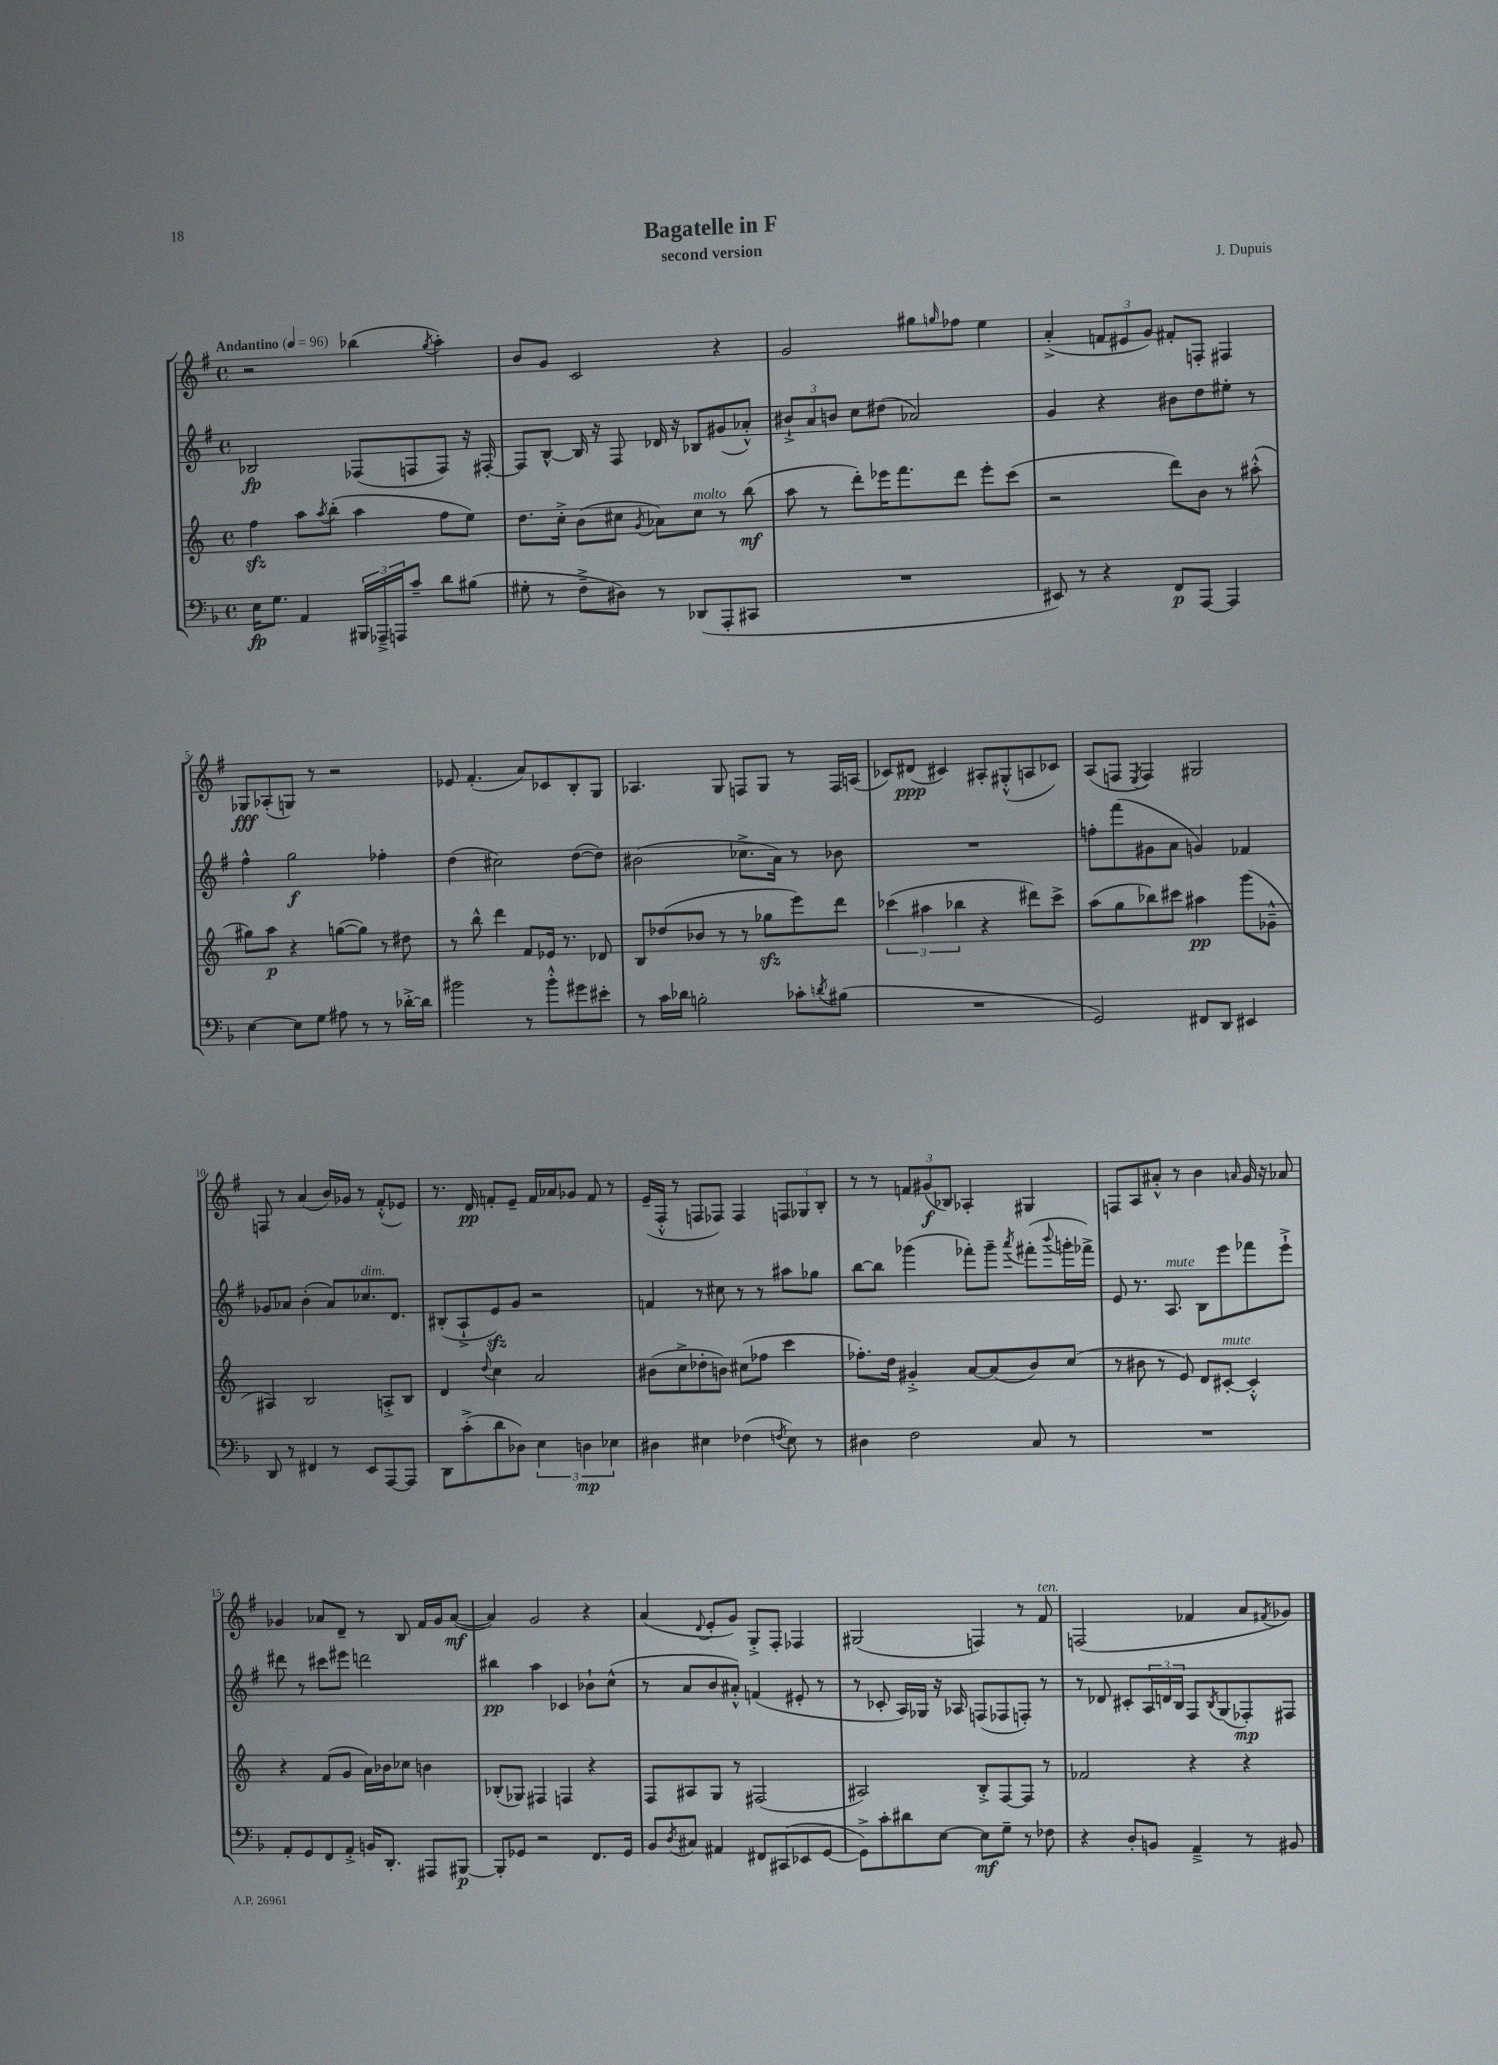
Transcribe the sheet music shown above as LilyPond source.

\header { title = "Bagatelle in F" composer = "J. Dupuis" subtitle = "second version" }
<<
\new StaffGroup <<
\new Staff = "s0" {
    \clef treble \key g \major \defaultTimeSignature \time 4/4 \tempo "Andantino" 4 = 96
    r2 bes''4( \acciaccatura { g''8 } a''4-.) |
    b'8 g'8 c'2 r4 |
    g'2 gis''8 \grace { g''16 } fes''8 e''4 |
    a'4-.->( \tuplet 3/2 { f'8 eis'8 g'8) } fis'8-. f8-. fis4 |
    ges8\fff aes8-.( g8) r8 r2 |
    ees'8 fis'4.-.( a'8) ces'8 b8-. g8 |
    aes4. g8 f8 g8 r8 f16 a16( |
    ces'8) dis'8\ppp( cis'4) ais8-. gis8-.-^( a8 ces'8) |
    a8( f8 \acciaccatura { e8 } f4) gis2 |
    f8 r8 a'4( b'16) ges'16 r8 fis'8-.-^( ees'8) |
    r8. d'16\pp f'8-. e'8-- f'16 aes'16 ges'8 f'8 r8 |
    e'16--( fis16-.-^ r8 f8 fes8) fes4 \tuplet 3/2 { f8 ges8 b8-. } |
    r8 r8 \tuplet 3/2 { f'8 gis'8\f( bes8) } aes4-. gis4 |
    f8 a8 ais'8-.-^ r8 b'4 \grace { a'16 } g'16 r16 aes'8 |
    ges'4 aes'8 d'8-- r8 b8 fis'16 ges'16 aes'8~\mf( |
    aes'4) g'2 r4 |
    a'4( \appoggiatura { d'8 } e'8-. g'8) g8-.-> fis8-. fes4 |
    gis2( f4) r8 fis'8^\markup { \italic "ten." } |
    f2( fes'4 a'8 \acciaccatura { fis'8 } ges'8) \bar "|." |
}
\new Staff = "s1" {
    \clef treble \key g \major \defaultTimeSignature \time 4/4
    bes2\fp fes8( f8 f8) r16 fis16~-. |
    fis8 b8~-^ b16 r16 fis8 des'16 r16 bes8 gis'8( aes'8-.-^) |
    \tuplet 3/2 { bis'8-!-> a'8 b'8 } c''8 dis''8( aes'2) |
    g'4 r4 bis'8 d''8 eis''8-. r8 |
    fis''4-^ g''2\f fes''4-. |
    d''4( cis''2) d''8~( d''8) |
    bis'2( ces''8.-> a'16) r8 bes'8 |
    R1 |
    f''8-. fis'''8( gis'8 a'8 g'4) fes'4 |
    ges'8 aes'8 b'4-.( aes'8) ces''8.^\markup { \italic "dim." } d'8. |
    bis8-.( a8-!-> e'8\sfz) g'8 r2 |
    f'4 r8 cis''8 r8 r8 ais''8 ges''8 |
    b''8~ b''8 ges'''4( fes'''8-.) ges'''8-- \acciaccatura { a'''8 } fis'''8-.( \appoggiatura { b'''8 } g'''16-. fes'''16->) |
    e'8 r8. a8.^\markup { \italic "mute" } b8 e'''8 fes'''8 e'''8-!-> |
    dis'''8 r8 cis'''8 eis'''8 d'''2 |
    bis''4\pp a''4 ces'4 bes'8-! c''8-^( |
    r8 a'8 b'8 ais'8-.-^) f'4( eis'8-. r8 |
    r8 ces'8-. a16) ges16 r16 aes16 f8( fes8 f8-.) r8 |
    r8 des'8 cis'8-. \tuplet 3/2 { a16 d'16 b16 } fis8 \acciaccatura { b8 } g8( fes8-.\mp) fis8 \bar "|." |
}
\new Staff = "s2" {
    \clef treble \key c \major \defaultTimeSignature \time 4/4
    f''4\sfz a''8 \acciaccatura { a''8 } b''8-.( a''4 f''8 e''8) |
    d''8. c''16-.-> b'8( cis''8 \acciaccatura { g'8 } aes'8) cis''8^\markup { \italic "molto" } r8 b''8\mf( |
    a''8 r8 d'''8-.) ees'''16 f'''8. d'''8 ees'''8-. c'''8( |
    r2 d'''8) b'8 r8 ais''8-.-^( |
    gis''8) a''8\p r4 g''8~( g''8) r8 dis''8 |
    r8 b''8-^ d'''4 f'8 ees'16 r8. des'8 |
    b8 des''8( bes'8 r8 r8 ges''8\sfz e'''8) d'''8 |
    \tuplet 3/2 { ces'''4( ais''4 bes''4 } r4 dis'''8) ces'''8-> |
    a''8( g''8 bes''8) cis'''8 ais''4\pp g'''8( ges'8---^ |
    ais4) b2 a8-.-> b8 |
    d'4 \appoggiatura { d''8 } c''4 a'2 |
    bis'8( c''8-> des''8-. b'8) cis''8( fes''8 c'''4 |
    fes''8.-.) d''16 gis'4-.-> a'8~ a'8( b'8) c''8( |
    r8 bis'8 r8 e'8) d'8 cis'8~-.^\markup { \italic "mute" } cis'4-.-^ |
    r4 f'8( g'8 a'16) bes'16 ces''8 b'4 |
    bes8-.( ges8) fis4 f4 r4 |
    f8 ais8 g8 r8 fis2( |
    ais2) b8-.-> f8~ f8 r8 |
    fes'2 r4 r4 \bar "|." |
}
\new Staff = "s3" {
    \clef bass \key f \major \defaultTimeSignature \time 4/4
    e16\fp g8. a,4 \tuplet 3/2 { bis,,16 aes,,16---> a,,16 } c'8-- d'8 bis8( |
    gis8-. r8 f8---> dis8) r8 des,8( a,,8-. cis,8 |
    R1 |
    eis,8) r8 r4 f,8\p a,,8~ a,,4 |
    e4~ e8 g8 ais8 r8 r8 des'16~-.-> des'16 |
    bis'2 r8 bis'8-.-^ gis'8 eis'8-. |
    r8 c'16 des'16 b2-. ces'8-. \acciaccatura { d'8 } bis8( |
    R1 |
    g,2) fis,8 d,8 eis,4 |
    d,8 r8 fis,4 r8 e,8 a,,8~ a,,8 |
    d,8 c'8-.->( d'8 des8) \tuplet 3/2 { e4 d4\mp ees4 } |
    dis4 eis4 fes4( \acciaccatura { f8 } eis8) r8 |
    dis4 f2 c8 r8 |
    R1 |
    a,8-. g,8 f,8 a,8-.-> b,16 d,8.-. ais,,8 bis,,8~\p |
    bis,,8-. ges,8 r2 f,8. ges,16 |
    bes,8 \acciaccatura { d8 } cis8 ais,4 fis,8 cis,8( ees,8 g,8~ |
    g,8->) c'8-. dis'8 e8~ e8\mf g8-- r8 fes8 |
    r4 d8-. b,8 a,4---> r8 bis,8 \bar "|." |
}
>>
>>
